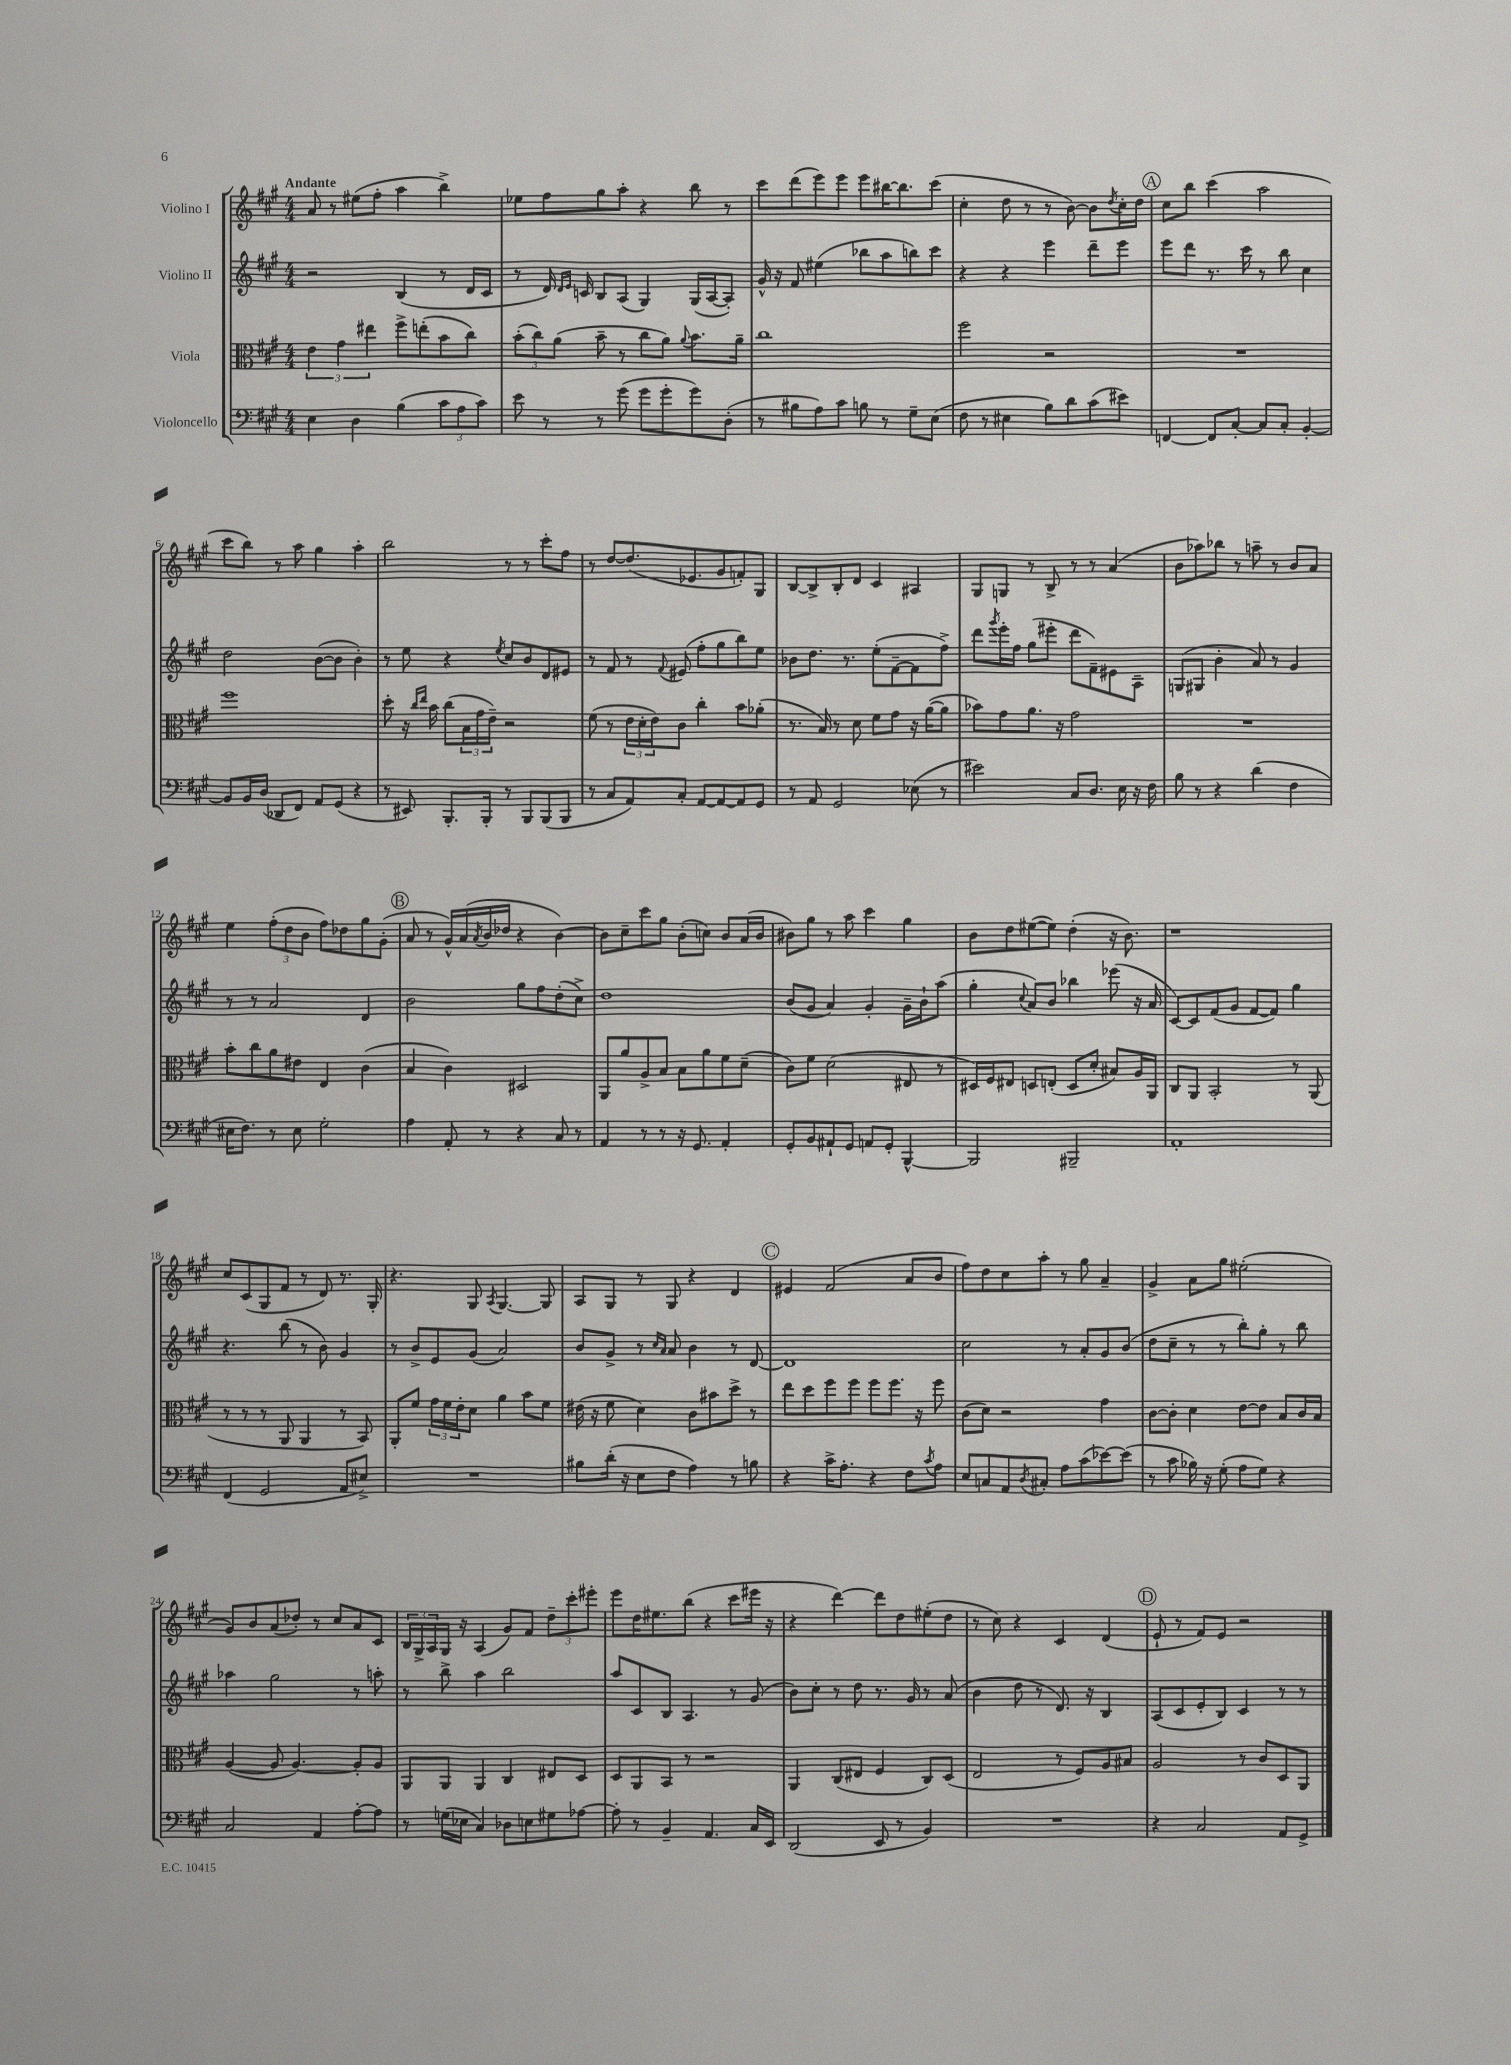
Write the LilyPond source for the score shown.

<<
\new StaffGroup <<
\new Staff = "s0" \with { instrumentName = "Violino I" } {
    \clef treble \key a \major \numericTimeSignature \time 4/4 \tempo "Andante"
    a'8 r8 eis''8( fis''8-. a''4 b''4->) |
    ees''8 fis''8 gis''8 a''8-. r4 b''8 r8 |
    cis'''8 d'''8( e'''8) e'''8 e'''8 bis''16~ bis''8. cis'''8( |
    cis''4-. d''8 r8 r8 b'8~) b'8 \acciaccatura { d''8 } cis''16-. d''16 |
    \mark \markup { \circle "A" } cis''8 b''8 cis'''4( a''2 |
    cis'''8 b''8) r8 a''8 gis''4 a''4-. |
    b''2 r8 r8 cis'''8-. fis''8 |
    r8 d''8~ d''8.( ees'8. gis'8 f'8-.) gis8 |
    b8~ b8-> b8-. d'8 cis'4 ais4 |
    gis8 g8 r8 b8-> r8 r8 a'4( |
    b'8 aes''8) bes''8 r8 a''8-- r8 b'8 a'8 |
    e''4 \tuplet 3/2 { fis''8-.( d''8 b'8 } fis''8) des''8 gis''8 gis'8-.( |
    \mark \markup { \circle "B" } a'8 r8 gis'16-^) a'16( \acciaccatura { a'8 } b'16 des''16 r4 b'4~) |
    b'8 cis''8-- cis'''8 gis''8 b'8-.( c''8) b'8 a'16( b'16 |
    bis'8) gis''8 r8 a''8 cis'''4 gis''4 |
    b'8 d''8 eis''8~( eis''8) d''4-.( r16 b'8.) |
    r1 |
    cis''8 cis'8( gis8 fis'8 r8 d'8) r8. gis16-. |
    r4. gis8 \acciaccatura { a8 } gis4.~ gis8 |
    a8 gis8 r8 gis8 r4 d'4 |
    \mark \markup { \circle "C" } eis'4 fis'2( a'8 b'8 |
    fis''8) d''8 cis''8 a''8-. r8 gis''8 a'4-- |
    gis'4-> a'8 gis''8 eis''2-.( |
    gis'8) b'8 a'8( des''8-.) r8 cis''8 a'8 cis'8 |
    \tuplet 3/2 { b16 gis16-> a16 } gis16 r16 a4( gis'8) fis'8 \tuplet 3/2 { d''8-- cis'''8-. eis'''8-. } |
    e'''8 d''16 eis''8. b''8( r4 cis'''8 eis'''16 r16 |
    r4 d'''4~) d'''8 d''8 eis''8-.( d''8 |
    r8 cis''8) r4 cis'4 d'4( |
    \mark \markup { \circle "D" } e'8-! r8 fis'8) e'8 r2 \bar "|." |
}
\new Staff = "s1" \with { instrumentName = "Violino II" } {
    \clef treble \key a \major \numericTimeSignature \time 4/4
    r2 b4( r8 d'16 cis'16 |
    r8 d'16) \grace { d'16 e'16 } c'16 b8 a8( gis4) gis16( a16~ a8-.) |
    gis'16-^ r16 fis'8 eis''4( bes''8 a''8 b''8) cis'''8 |
    r4 r4 e'''4 d'''8-- e'''8 |
    \mark \markup { \circle "A" } e'''8 d'''8 r8. cis'''16 r8 b''8 cis''4 |
    d''2 b'8~( b'8 b'4-.) |
    r8 e''8 r4 \acciaccatura { e''8 } cis''8 b'8 d'8 eis'8 |
    r8 fis'8 r8 \appoggiatura { fis'8 } eis'8( fis''8-. gis''8 b''8) e''8 |
    bes'8 d''8. r8. e''8-.( fis'8~-- fis'8 fis''8->) |
    d'''8 \acciaccatura { gis'''8 } e'''16-. fis''16 gis''8( eis'''8-. d'''8 fis'8--) eis'8 a8-- |
    g8( gis8 b'4-. a'8) r8 gis'4 |
    r8 r8 a'2 d'4 |
    \mark \markup { \circle "B" } b'2 gis''8 fis''8 d''8-.( cis''8->) |
    d''1 |
    b'8( gis'8 a'4) gis'4-. gis'16-- b'16-! a''8( |
    gis''4-. \appoggiatura { cis''8 } a'8) b'8 bes''4 ees'''8( r16 a'16 |
    cis'8~) cis'8 fis'8( gis'8 fis'8~ fis'8) gis''4 |
    r4. b''8( r8 b'8) gis'4 |
    r8 b'8-> e'8 gis'8( a'2) |
    b'8 gis'8-> r8 \grace { cis''16 a'16 } a'8 b'4 r8 d'8~ |
    \mark \markup { \circle "C" } d'1 |
    cis''2 r8 a'8-. gis'8 b'8( |
    d''8 cis''8-- r8 r8 b''8-.) gis''8-. r8 b''8 |
    aes''4 gis''2 r8 a''8-. |
    r8 b''8-> a''4 b''2 |
    a''8 cis'8 b8 a4. r8 gis'8( |
    b'8) cis''8-. r8 d''8 r8. gis'16 r8 a'8( |
    b'4 d''8 r8 d'8.) r16 b4 |
    \mark \markup { \circle "D" } a8( cis'8 e'8-. b8) cis'4 r8 r8 \bar "|." |
}
\new Staff = "s2" \with { instrumentName = "Viola" } {
    \clef alto \key a \major \numericTimeSignature \time 4/4
    \tuplet 3/2 { e'4 gis'4 eis''4 } fis''8-> e''8-.( b'8 cis''8) |
    \tuplet 3/2 { b'8-.( cis''8) a'8( } b'8-- r8 cis''8 a'8) \appoggiatura { a'8 } b'8. a'16-- |
    cis''1 |
    fis''2 r2 |
    \mark \markup { \circle "A" } R1 |
    fis''1 |
    d''8-. r16 \grace { cis''16 e''16 } b'16 cis''8( \tuplet 3/2 { b16 gis'16 e'16--) } r2 |
    fis'8( r8 \tuplet 3/2 { e'16 d'16-. e'16) } cis'8 cis''4-. b'8 aes'8-.( |
    r8. b16) r8 d'8 fis'8 gis'8 r16 a'16~( a'8 |
    bes'8) gis'8 a'8. r16 gis'2 |
    R1 |
    b'8-. cis''8 a'8 eis'8 e4 cis'4( |
    \mark \markup { \circle "B" } b4 cis'4) dis2 |
    a,8 a'8 a8-> b8 b8 a'8 fis'8 d'8--( |
    cis'8) fis'8 d'2( eis8 r8 |
    dis16) fis16 eis8 d8 e8-.( d8 d'8-. bis8) a16 a,16 |
    cis8 a,8 b,2-. r8 a,8( |
    r8 r8 r8 a,8 a,4 r8 b,8) |
    a,8-. fis'8 \tuplet 3/2 { gis'16 fis'16 e'16-. } d'8 a'4 b'8 fis'8 |
    eis'16( r16 fis'8 d'4) cis'8 bis'8 d''8-> r8 |
    \mark \markup { \circle "C" } e''8 d''8 fis''8 fis''8 fis''8 fis''8. r16 fis''8 |
    cis'8( d'8) r2 gis'4 |
    cis'8~ cis'8-. d'4 e'8~ e'8 b8 cis'16 b16 |
    a4~( a8 a4.~) a8-. a8 |
    a,8 a,8 a,4 cis4 eis8 d8 |
    d8 a,8 b,8 r8 r2 |
    a,4 cis8( eis8 fis4 cis8) d8( |
    e2 r8 fis8) a8 bis8 |
    \mark \markup { \circle "D" } a2 r8 cis'8 d8 a,8 \bar "|." |
}
\new Staff = "s3" \with { instrumentName = "Violoncello" } {
    \clef bass \key a \major \numericTimeSignature \time 4/4
    e4 d4 b4( \tuplet 3/2 { cis'8 a8 cis'8) } |
    e'8 r8 r8 gis'8( gis'8 gis'8-. gis'8) d8-.( |
    r8 bis8 a8) cis'8 b8 r8 gis8-- e8( |
    fis8 r8 eis4 b8) d'8 cis'8( eis'8) |
    \mark \markup { \circle "A" } f,4~ f,8 cis8~-. cis8 cis8-. b,4~-. |
    b,8 b,16 d16( des,8 fis,8) a,8 gis,8( r4 |
    r8 eis,8) b,,8.-. b,,16-. r8 b,,8 b,,8( b,,8 |
    r8 cis8 a,8) cis8-. a,8~ a,8~ a,8 gis,8 |
    r8 a,8 gis,2 ees8( r8 |
    eis'2) cis8 d8. e16 r16 fis16 |
    b8 r8 r4 d'4( fis4 |
    eis16 fis8.) r8 eis8 gis2-. |
    \mark \markup { \circle "B" } a4 a,8-. r8 r4 cis8 r8 |
    a,4 r8 r8 r16 gis,8. a,4-. |
    gis,8-. b,8 ais,8-! gis,8 a,8 gis,8-. b,,4~-^ |
    b,,2 bis,,2-- |
    a,1-. |
    fis,4( gis,2 a,8 eis8->) |
    R1 |
    bis8 d'16-.( r16 e8 fis8 a4) r8 b8 |
    \mark \markup { \circle "C" } r4 cis'16-> a8.-. r4 fis8 \acciaccatura { cis'8 } a8 |
    e8 c8 a,8 \acciaccatura { d8 } cis8-. a8 cis'8( ees'8~) ees'8( |
    r8 cis'8 bes16) r16 gis8-.( a8 gis8) r4 |
    cis2 a,4 a8~-. a8 |
    r8 g16( ees16 cis4) des8 e8 gis8 aes8~ |
    aes8-. r8 b,4-- a,4. cis16 e,16 |
    d,2( e,8 r8 b,4) |
    R1 |
    \mark \markup { \circle "D" } r4 cis2 a,8 gis,8-> \bar "|." |
}
>>
>>
